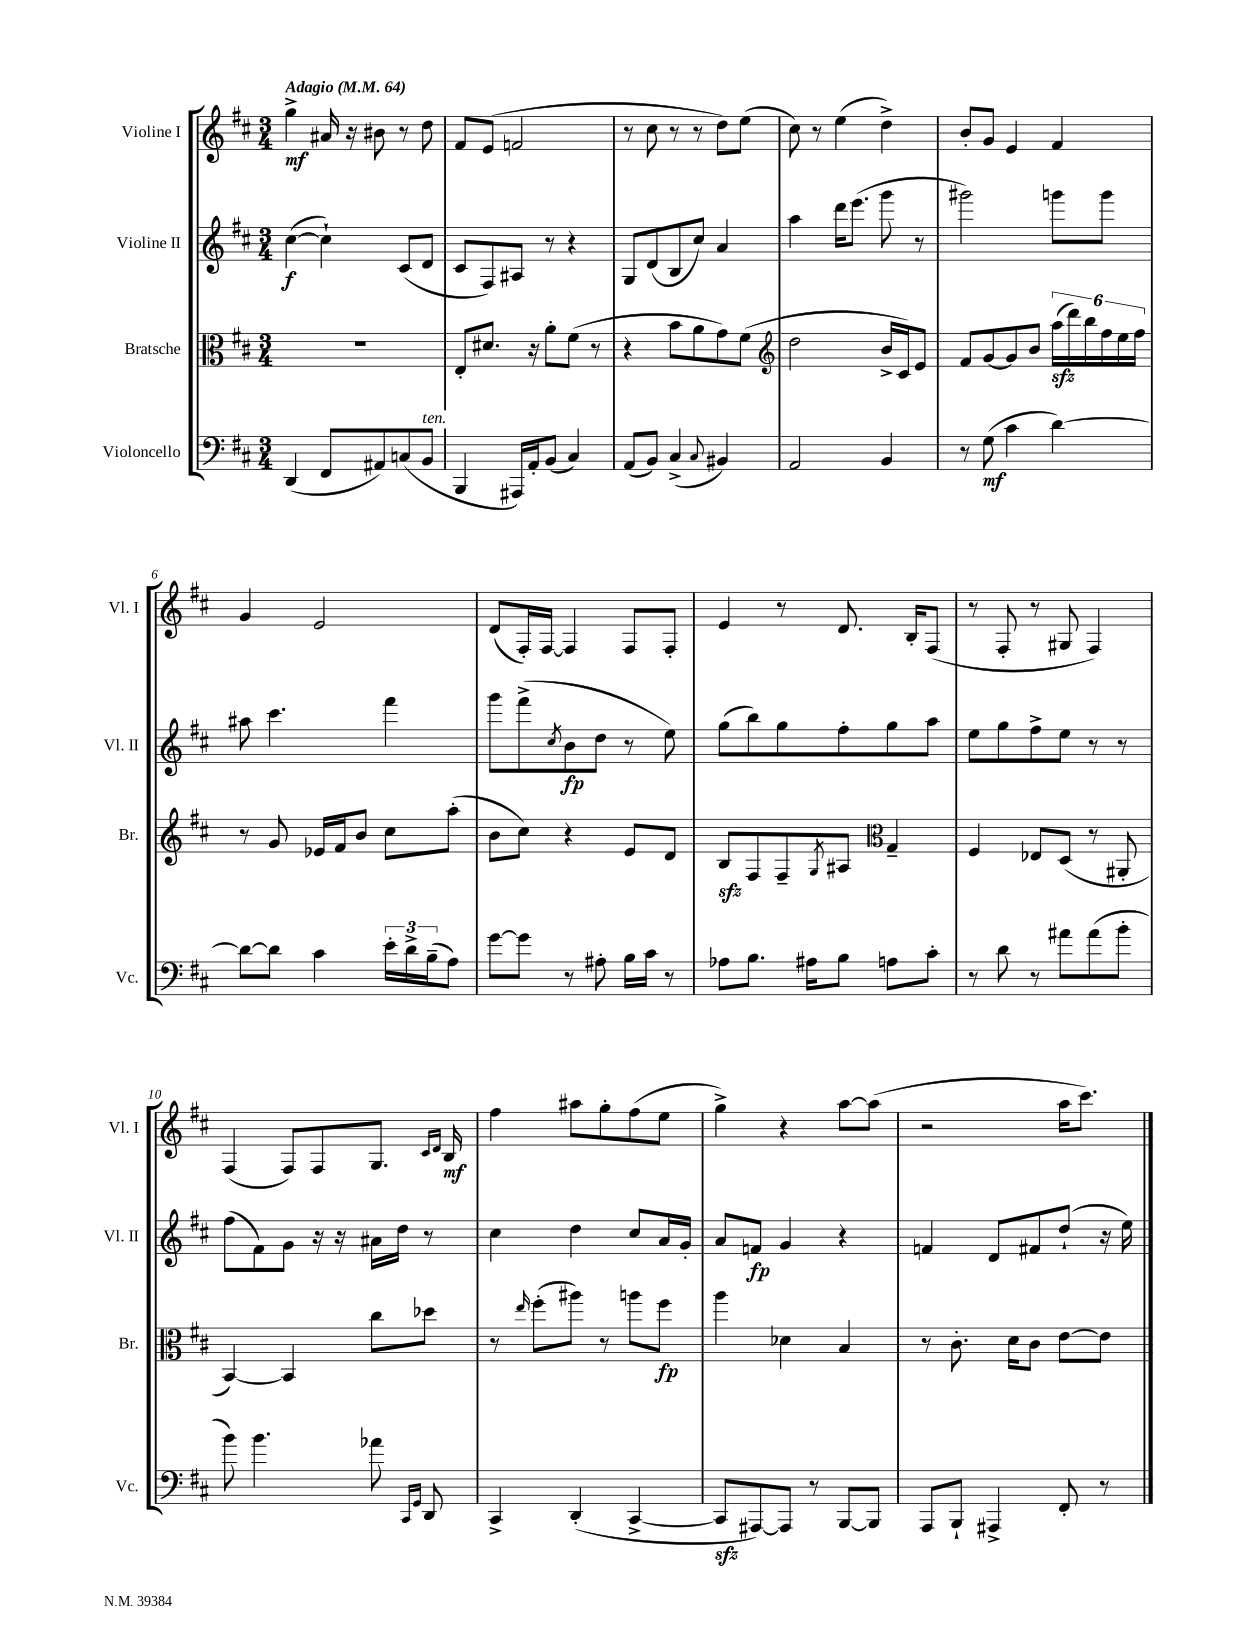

**kern	**dynam	**kern	**dynam	**kern	**dynam	**kern	**dynam
*part4	*part4	*part3	*part3	*part2	*part2	*part1	*part1
*staff4	*staff4	*staff3	*staff3	*staff2	*staff2	*staff1	*staff1
*I"Violoncello	*	*I"Bratsche	*	*I"Violine II	*	*I"Violine I	*
*I'Vc.	*	*I'Br.	*	*I'Vl. II	*	*I'Vl. I	*
*clefF4	*	*clefC3	*	*clefG2	*	*clefG2	*
*k[f#c#]	*	*k[f#c#]	*	*k[f#c#]	*	*k[f#c#]	*
*M3/4	*	*M3/4	*	*M3/4	*	*M3/4	*
*MM64	*	*MM64	*	*MM64	*	*MM64	*
=1	=1	=1	=1	=1	=1	=1	=1
!	!	!	!	!	!	!LO:TX:a:B:t=Adagio	!
(4DD/	.	2.r	.	([4cc#\	f	4gg^\	mf
8FF#/L	.	.	.	4cc#`\])	.	16a#X/	.
.	.	.	.	.	.	16r	.
8AA#X/)	.	.	.	.	.	8b#X\	.
(8Cn/	.	.	.	(8c#/L	.	8r	.
!LO:TX:a:i:t=ten.	!	!	!	!	!	!	!
8BB/J	.	.	.	8d/J	.	8dd\	.
=2	=2	=2	=2	=2	=2	=2	=2
4BBB/	.	8E'/L	.	8c#/L	.	8f#/L	.
.	.	8.d#X/J	.	8F#/)	.	(8e/J	.
16AAA#X/LL)	.	.	.	8A#X/J	.	2fn/	.
16AA'/J	.	16r	.	.	.	.	.
(8BB/J	.	8a'\L	.	8r	.	.	.
4C#/)	.	(8f#\J	.	4r	.	.	.
.	.	8r	.	.	.	.	.
=3	=3	=3	=3	=3	=3	=3	=3
(8AA/L	.	4r	.	8G/L	.	8r	.
8BB/J)	.	.	.	(8d/	.	8cc#\	.
(4C#^/	.	8b\L	.	8B/	.	8r	.
.	.	8a\	.	8cc#/J)	.	8r	.
8qqC#/	.	.	.	.	.	.	.
4BB#X/)	.	8g\)	.	4a/	.	8dd\L)	.
.	.	(8f#\J	.	.	.	(8ee\J	.
=4	=4	=4	=4	=4	=4	=4	=4
*	*	*clefG2	*	*	*	*	*
2AA/	.	2dd\	.	4aa\	.	8cc#\)	.
.	.	.	.	.	.	8r	.
.	.	.	.	16ddd\KL	.	(4ee\	.
.	.	.	.	(8.eee\J	.	.	.
4BB/	.	16b^/LL	.	8ggg\	.	4dd^\)	.
.	.	16c#/J)	.	.	.	.	.
.	.	8e/J	.	8r	.	.	.
=5	=5	=5	=5	=5	=5	=5	=5
8r	.	8f#/L	.	2ggg#X\)	.	8b'/L	.
(8G\	mf	[8g/	.	.	.	8g/J	.
4c#\	.	8g/]	.	.	.	4e/	.
.	.	8b/J	.	.	.	.	.
[4d\)	.	(24aazz\LL	.	8gggn\L	.	4f#/	.
.	.	24ddd\)	.	.	.	.	.
.	.	24bb\	.	.	.	.	.
.	.	24ff#\	.	8ggg\J	.	.	.
.	.	24ee\	.	.	.	.	.
.	.	24ff#\JJ	.	.	.	.	.
!!LO:LB:g=z
=6	=6	=6	=6	=6	=6	=6	=6
8d\L_	.	8r	.	8aa#X\	.	4g/	.
8d\J]	.	8g/	.	4.ccc#\	.	.	.
4c#\	.	16e-X/LL	.	.	.	2e/	.
.	.	16f#/J	.	.	.	.	.
.	.	8b/J	.	.	.	.	.
24e'\LL	.	8cc#\L	.	4fff#\	.	.	.
24d^\	.	.	.	.	.	.	.
(24B~\J	.	.	.	.	.	.	.
8A\J)	.	(8aa'\J	.	.	.	.	.
=7	=7	=7	=7	=7	=7	=7	=7
[8g\L	.	8b\L	.	8ggg\L	.	(8d/L	.
8g\J]	.	8cc#\J)	.	(8fff#^\	.	16F#'/L)	.
.	.	.	.	.	.	[16F#/JJ	.
.	.	.	.	8qcc#/	.	.	.
8r	.	4r	.	8b\	fp	4F#/]	.
8A#X'\	.	.	.	8dd\J	.	.	.
16B\LL	.	8e/L	.	8r	.	8F#/L	.
16c#\JJ	.	.	.	.	.	.	.
8r	.	8d/J	.	8ee\)	.	8F#'/J	.
=8	=8	=8	=8	=8	=8	=8	=8
8A-X\L	.	8Bzz/L	.	(8gg\L	.	4e/	.
8.B\J	.	8F#/	.	8bb\)	.	.	.
.	.	8F#~/	.	8gg\	.	8r	.
16A#X\KL	.	.	.	.	.	.	.
.	.	8qG/	.	.	.	.	.
8B\J	.	8A#X/J	.	8ff#'\	.	8.d/	.
*	*	*clefC3	*	*	*	*	*
8An\L	.	4G~/	.	8gg\	.	.	.
.	.	.	.	.	.	16B'/KL	.
8c#'\J	.	.	.	8aa\J	.	(8F#/J	.
=9	=9	=9	=9	=9	=9	=9	=9
8r	.	4F#/	.	8ee\L	.	8r	.
8d\	.	.	.	8gg\	.	8F#'/	.
8r	.	8E-X/L	.	8ff#^\	.	8r	.
8a#X\L	.	(8D/J	.	8ee\J	.	8G#X/	.
(8a#\	.	8r	.	8r	.	4F#/)	.
8b'\J	.	8AA#X'/	.	8r	.	.	.
!!LO:LB:g=z
=10	=10	=10	=10	=10	=10	=10	=10
8b\)	.	[4BB/)	.	(8ff#\L	.	(4F#/	.
4.b\	.	.	.	8f#\)	.	.	.
.	.	4BB/]	.	8g\J	.	8F#/L)	.
.	.	.	.	16r	.	8F#/	.
.	.	.	.	16r	.	.	.
8a-X\	.	8cc#\L	.	16a#X\LL	.	8.G/J	.
.	.	.	.	16dd\JJ	.	.	.
16qqCC#/LL	.	.	.	.	.	.	.
16qqGG/JJ	.	.	.	.	.	.	.
8DD/	.	8dd-X\J	.	8r	.	.	.
.	.	.	.	.	.	16qqc#/LL	.
.	.	.	.	.	.	16qqd/JJ	.
.	.	.	.	.	.	16B/	mf
=11	=11	=11	=11	=11	=11	=11	=11
4CC#^/	.	8r	.	4cc#\	.	4ff#\	.
.	.	16qqee/	.	.	.	.	.
.	.	(8ff#'\L	.	.	.	.	.
(4DD'/	.	8aa#X\J)	.	4dd\	.	8aa#X\L	.
.	.	8r	.	.	.	8gg'\	.
[4CC#^/	.	8aan\L	.	8cc#/L	.	(8ff#\	.
.	.	8ff#\J	fp	16a/L	.	8ee\J	.
.	.	.	.	16g'/JJ	.	.	.
=12	=12	=12	=12	=12	=12	=12	=12
8CC#zz/L]	.	4aa\	.	8a/L	.	4gg^\)	.
[8AAA#X/)	.	.	.	8fn/J	fp	.	.
8AAA#/J]	.	4d-X\	.	4g/	.	4r	.
8r	.	.	.	.	.	.	.
[8BBB/L	.	4B/	.	4r	.	[8aa\L	.
8BBB/J]	.	.	.	.	.	(8aa\J]	.
=13	=13	=13	=13	=13	=13	=13	=13
8AAA/L	.	8r	.	4fn/	.	2r	.
8BBB`/J	.	8.c#'\	.	.	.	.	.
4AAA#X^/	.	.	.	8d/L	.	.	.
.	.	16d\KL	.	.	.	.	.
.	.	8c#\J	.	8f#X/	.	.	.
8FF#'/	.	[8e\L	.	(8dd`/J	.	16aa\KL	.
.	.	.	.	.	.	8.ccc#\J)	.
8r	.	8e\J]	.	16r	.	.	.
.	.	.	.	16ee\)	.	.	.
==	==	==	==	==	==	==	==
*-	*-	*-	*-	*-	*-	*-	*-
